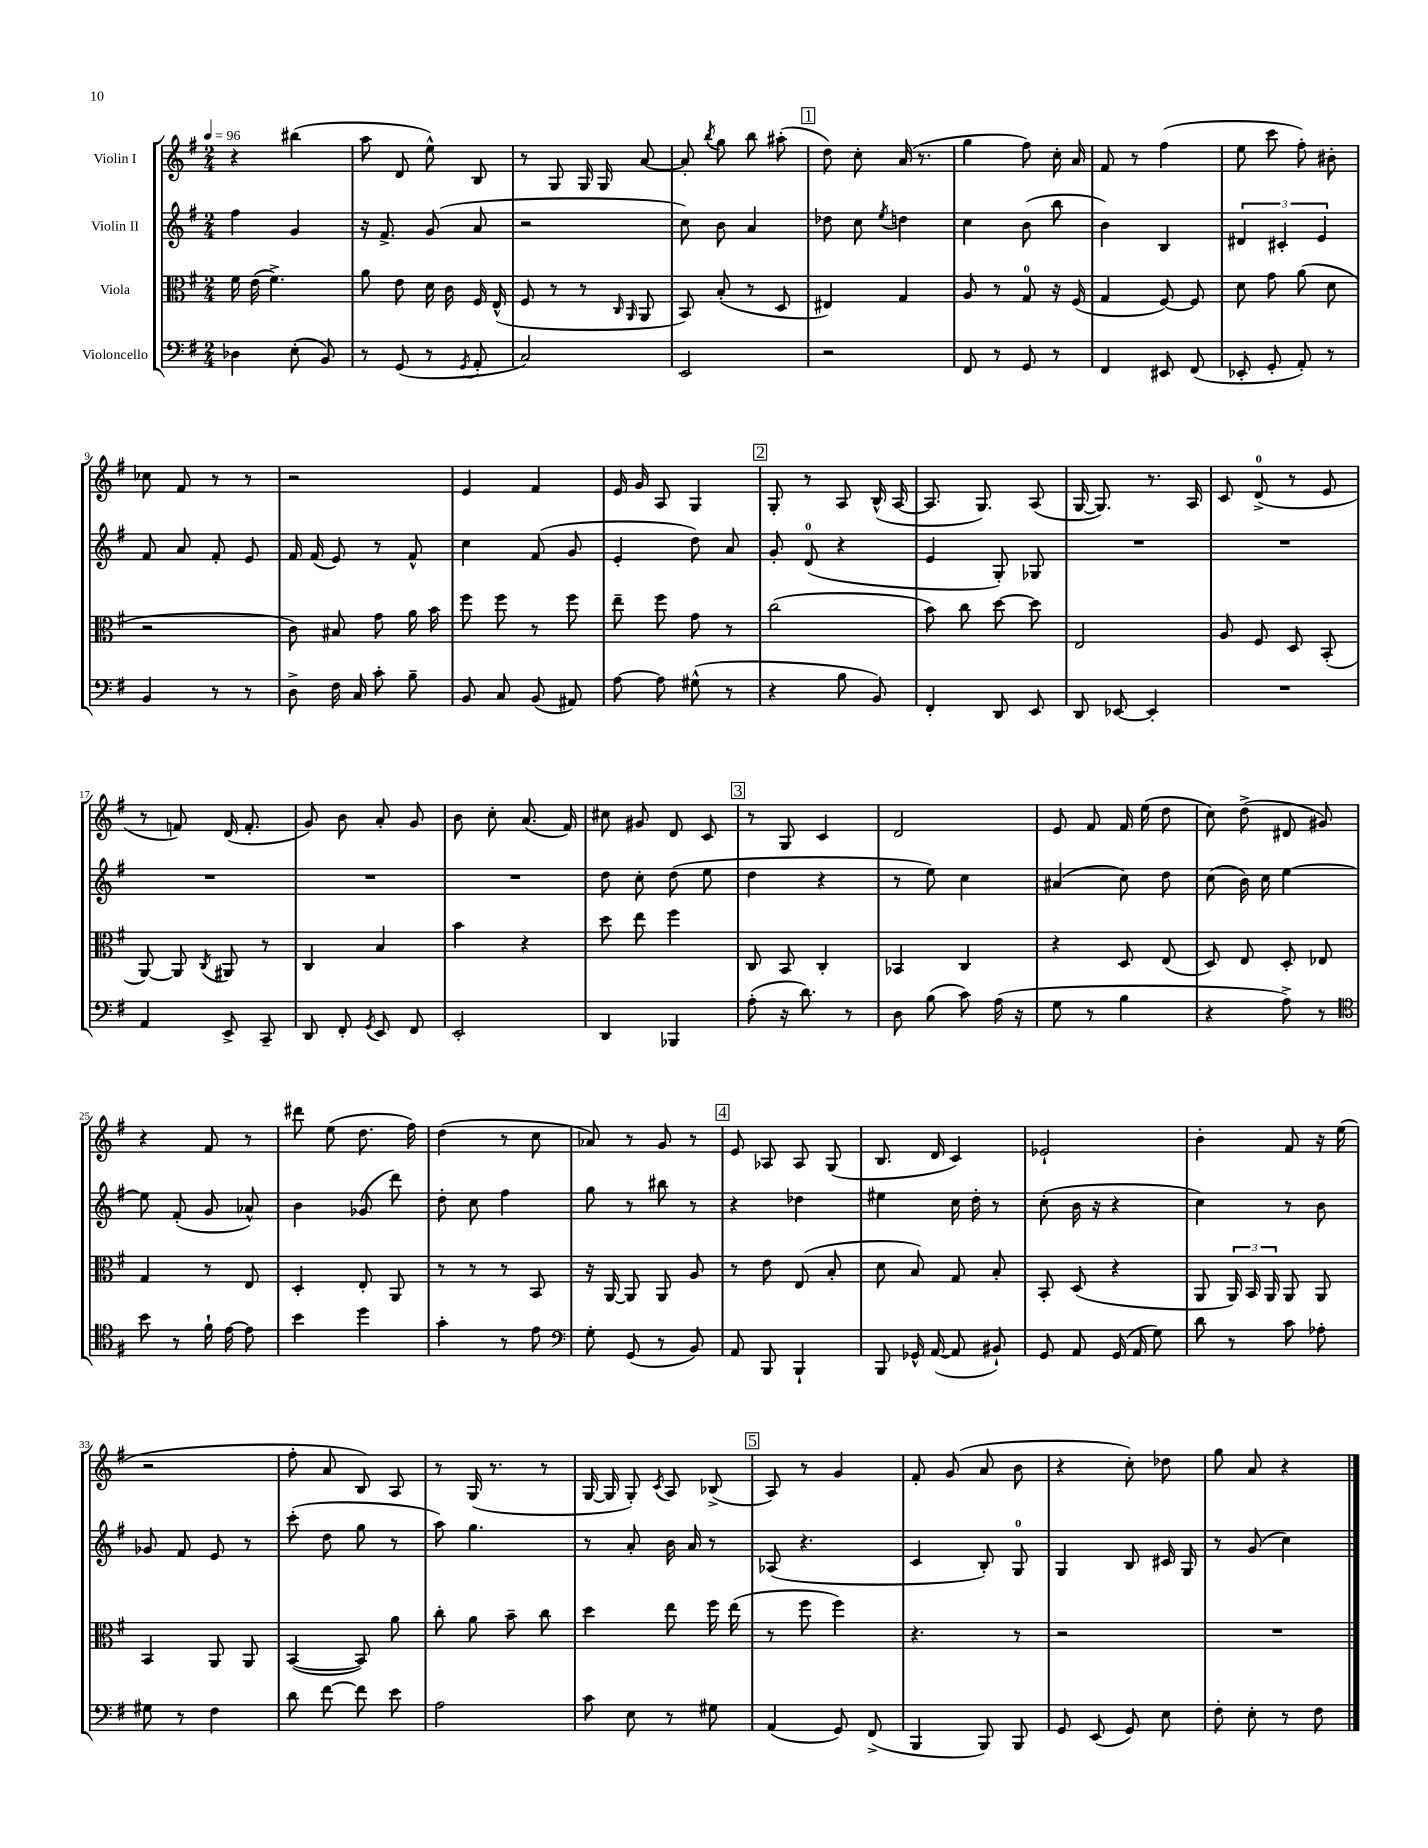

**kern	**kern	**kern	**kern
*staff4	*staff3	*staff2	*staff1
*clefF4	*clefC3	*clefG2	*clefG2
*k[f#]	*k[f#]	*k[f#]	*k[f#]
*M2/4	*M2/4	*M2/4	*M2/4
*MM96	*MM96	*MM96	*MM96
4D-\	16f#\	4ff#\	4r
.	(16e\	.	.
.	4.f#^\)	.	.
(8E'\	.	4g/	(4bb#\
8BB/)	.	.	.
=	=	=	=
8r	8a\	16r	8aa\
.	.	8.f#^/	.
(8GG/	8e\	.	8d/
8r	16d\	(8g/	8ee^^\)
.	16c\	.	.
8qGG/	.	.	.
8AA'/	16F#/	8a/	8B/
.	(16E^^/	.	.
=	=	=	=
2C/)	8F#/	2r	8r
.	8r	.	8G/
.	8r	.	16G/
.	.	.	16G/
.	16qqC/	.	.
.	16qqAA/	.	.
.	8AA/	.	[8a/
=	=	=	=
2EE/	8BB/)	8cc\)	8a'/]
.	.	.	8qbb/
.	(8B'/	8b\	8gg\
.	8r	4a/	8bb\
.	8D/	.	(8aa#'\
=	=	=	=
2r	4E#/)	8dd-\	8dd\)
.	.	8cc\	8cc'\
.	.	8qee/	.
.	4G/	4dd\	(16a/
.	.	.	8.r
=	=	=	=
8FF#/	8A/	4cc\	4gg\
8r	8r	.	.
8GG/	8G/	(8b\	8ff#\)
8r	16r	8bb\	16cc'\
.	(16F#/	.	16a/
=	=	=	=
4FF#/	4G/	4b\)	8f#/
.	.	.	8r
8EE#/	[8F#/)	4B/	(4ff#\
(8FF#/	8F#/]	.	.
=	=	=	=
8EE-'/	8d\	6d#/	8ee\
8GG'/	8g\	.	8ccc\
.	.	6c#'/	.
8AA'/)	(8a\	.	8ff#'\)
.	.	6e/	.
8r	8d\	.	8b#'\
=	=	=	=
4BB/	2r	8f#/	8cc-\
.	.	8a/	8f#/
8r	.	8f#'/	8r
8r	.	8e/	8r
=	=	=	=
8D^\	8c\)	16f#/	2r
.	.	(16f#/	.
16F#\	8B#/	8e/)	.
16C/	.	.	.
8c'\	8g\	8r	.
8B~\	16a\	8f#^^/	.
.	16b\	.	.
=	=	=	=
8BB/	8ff#\	4cc\	4e/
8C/	8ff#\	.	.
(8BB/	8r	(8f#/	4f#/
8AA#/)	8ff#\	8g/	.
=	=	=	=
[8A\	8ee~\	4e'/	16e/
.	.	.	16g/
8A\]	8ff#\	.	8A/
(8G#^^\	8g\	8dd\)	4G/
8r	8r	8a/	.
=	=	=	=
4r	(2cc\	8g'/	8G'/
.	.	(8d/	8r
8B\	.	4r	8A/
8BB/)	.	.	(16B^^/
.	.	.	[16A/
=	=	=	=
4FF#'/	8b\)	4e/	8.A/]
.	8cc\	.	.
.	.	.	8.G/)
8DD/	[8dd\	8G'/)	.
8EE/	8dd\]	8G-/	(8A/
=	=	=	=
8DD/	2E/	2r	[16G/
.	.	.	8.G/])
[8EE-/	.	.	.
4EE-'/]	.	.	8.r
.	.	.	16A/
=	=	=	=
2r	8A/	2r	8c/
.	8F#/	.	(8d^/
.	8D/	.	8r
.	(8BB'/	.	8e/
=	=	=	=
4AA/	[8AA/)	2r	8r
.	8AA/]	.	8f/)
.	8qC/	.	.
8EE^/	8AA#/	.	(16d/
.	.	.	8.f'/
8CC~/	8r	.	.
=	=	=	=
8DD/	4C/	2r	8g/)
8FF#'/	.	.	8b\
8qGG/	.	.	.
8EE/	4B/	.	8a'/
8FF#/	.	.	8g/
=	=	=	=
2EE'/	4b\	2r	8b\
.	.	.	8cc'\
.	4r	.	(8.a/
.	.	.	16f#/)
=	=	=	=
4DD/	8dd\	8dd\	8cc#\
.	8ee\	8cc'\	8g#/
4BBB-/	4ff#\	(8dd\	8d/
.	.	8ee\	8c/
=	=	=	=
(8A'\	8C/	4dd\	8r
16r	8BB/	.	8G/
8.d\)	.	.	.
.	4C'/	4r	4c/
8r	.	.	.
=	=	=	=
8D\	4BB-/	8r	2d/
(8B\	.	8ee\)	.
8c\)	4C/	4cc\	.
(16A\	.	.	.
16r	.	.	.
=	=	=	=
8G\	4r	(4a#/	8e/
8r	.	.	8f#/
4B\	8D/	8cc\)	16f#/
.	.	.	(16ee\
.	(8E/	8dd\	8dd\
=	=	=	=
4r	8D/)	(8cc\	8cc\)
.	8E/	16b\)	(8dd^\
.	.	16cc\	.
8A^\)	8D'/	[4ee\	8d#/
8r	8E-/	.	8g#/)
=	=	=	=
*clefC4	*	*	*
8b\	4G/	8ee\]	4r
8r	.	(8f#'/	.
16f#`\	8r	8g/	8f#/
[16e\	.	.	.
8e\]	8E/	8a-^^/)	8r
=	=	=	=
4b\	4D'/	4b\	8ddd#\
.	.	.	(8ee\
4dd\	8E'/	(8g-/	8.dd\
.	8AA/	8ddd\)	.
.	.	.	16ff#\)
=	=	=	=
4g'\	8r	8dd'\	(4dd\
.	8r	8cc\	.
8r	8r	4ff#\	8r
8e\	8BB/	.	8cc\
=	=	=	=
*clefF4	*	*	*
8G'\	16r	8gg\	8a-/)
.	[16AA/	.	.
(8GG/	8AA/]	8r	8r
8r	8AA/	8bb#\	8g/
8BB/)	8A/	8r	8r
=	=	=	=
8AA/	8r	4r	8e/
8BBB/	8e\	.	8A-/
4BBB`/	(8E/	4dd-\	8A-/
.	8B'/	.	(8G/
=	=	=	=
8BBB/	8d\	4ee#\	8.B/
16GG-^^/	8B/)	.	.
([16AA/	.	.	16d/
8AA/]	8G/	16cc\	4c/)
.	.	16dd'\	.
8BB#`/)	8B'/	8r	.
=	=	=	=
8GG/	8BB'/	(8cc'\	2e-`/
8AA/	(8D/	16b\	.
.	.	16r	.
(16GG/	4r	4r	.
16AA/	.	.	.
8G\)	.	.	.
=	=	=	=
8d\	8AA/	4cc\)	4b'\
8r	24AA/)	.	.
.	24BB/	.	.
.	24AA/	.	.
8c\	8AA/	8r	8f#/
8A-'\	8AA/	8b\	16r
.	.	.	(16ee\
=	=	=	=
8G#\	4BB/	8g-/	2r
8r	.	8f#/	.
4F#\	8AA/	8e/	.
.	8AA/	8r	.
=	=	=	=
8d\	([4BB/	(8ccc'\	8ff#'\
[8f#\	.	8dd\	8a/
8f#\]	8BB/])	8gg\	8B/)
8e\	8a\	8r	8A/
=	=	=	=
2A\	8cc'\	8aa\)	8r
.	8a\	4.gg\	(16G/
.	.	.	8.r
.	8b~\	.	.
.	8cc\	.	8r
=	=	=	=
8c\	4dd\	8r	[16G/
.	.	.	16G/]
8E\	.	8a'/	8G'/)
.	.	.	8qc/
8r	8ee\	16b\	8A/
.	.	16a/	.
8G#\	16ff#\	8r	(8B-^/
.	(16ee\	.	.
=	=	=	=
(4AA/	8r	(8A-/	8A/)
.	8ff#\	4.r	8r
8GG/)	4ff#\)	.	4g/
(8FF#^/	.	.	.
=	=	=	=
4BBB/	4.r	4c/	8f#'/
.	.	.	(8g/
8BBB/)	.	8B'/)	8a/
8BBB/	8r	8G/	8b\
=	=	=	=
8GG/	2r	4G/	4r
(8EE/	.	.	.
8GG/)	.	8B/	8cc'\)
8E\	.	16c#/	8dd-\
.	.	16G/	.
=	=	=	=
8F#'\	2r	8r	8gg\
8E'\	.	(8g/	8a/
8r	.	4cc\)	4r
8F#\	.	.	.
==	==	==	==
*-	*-	*-	*-
